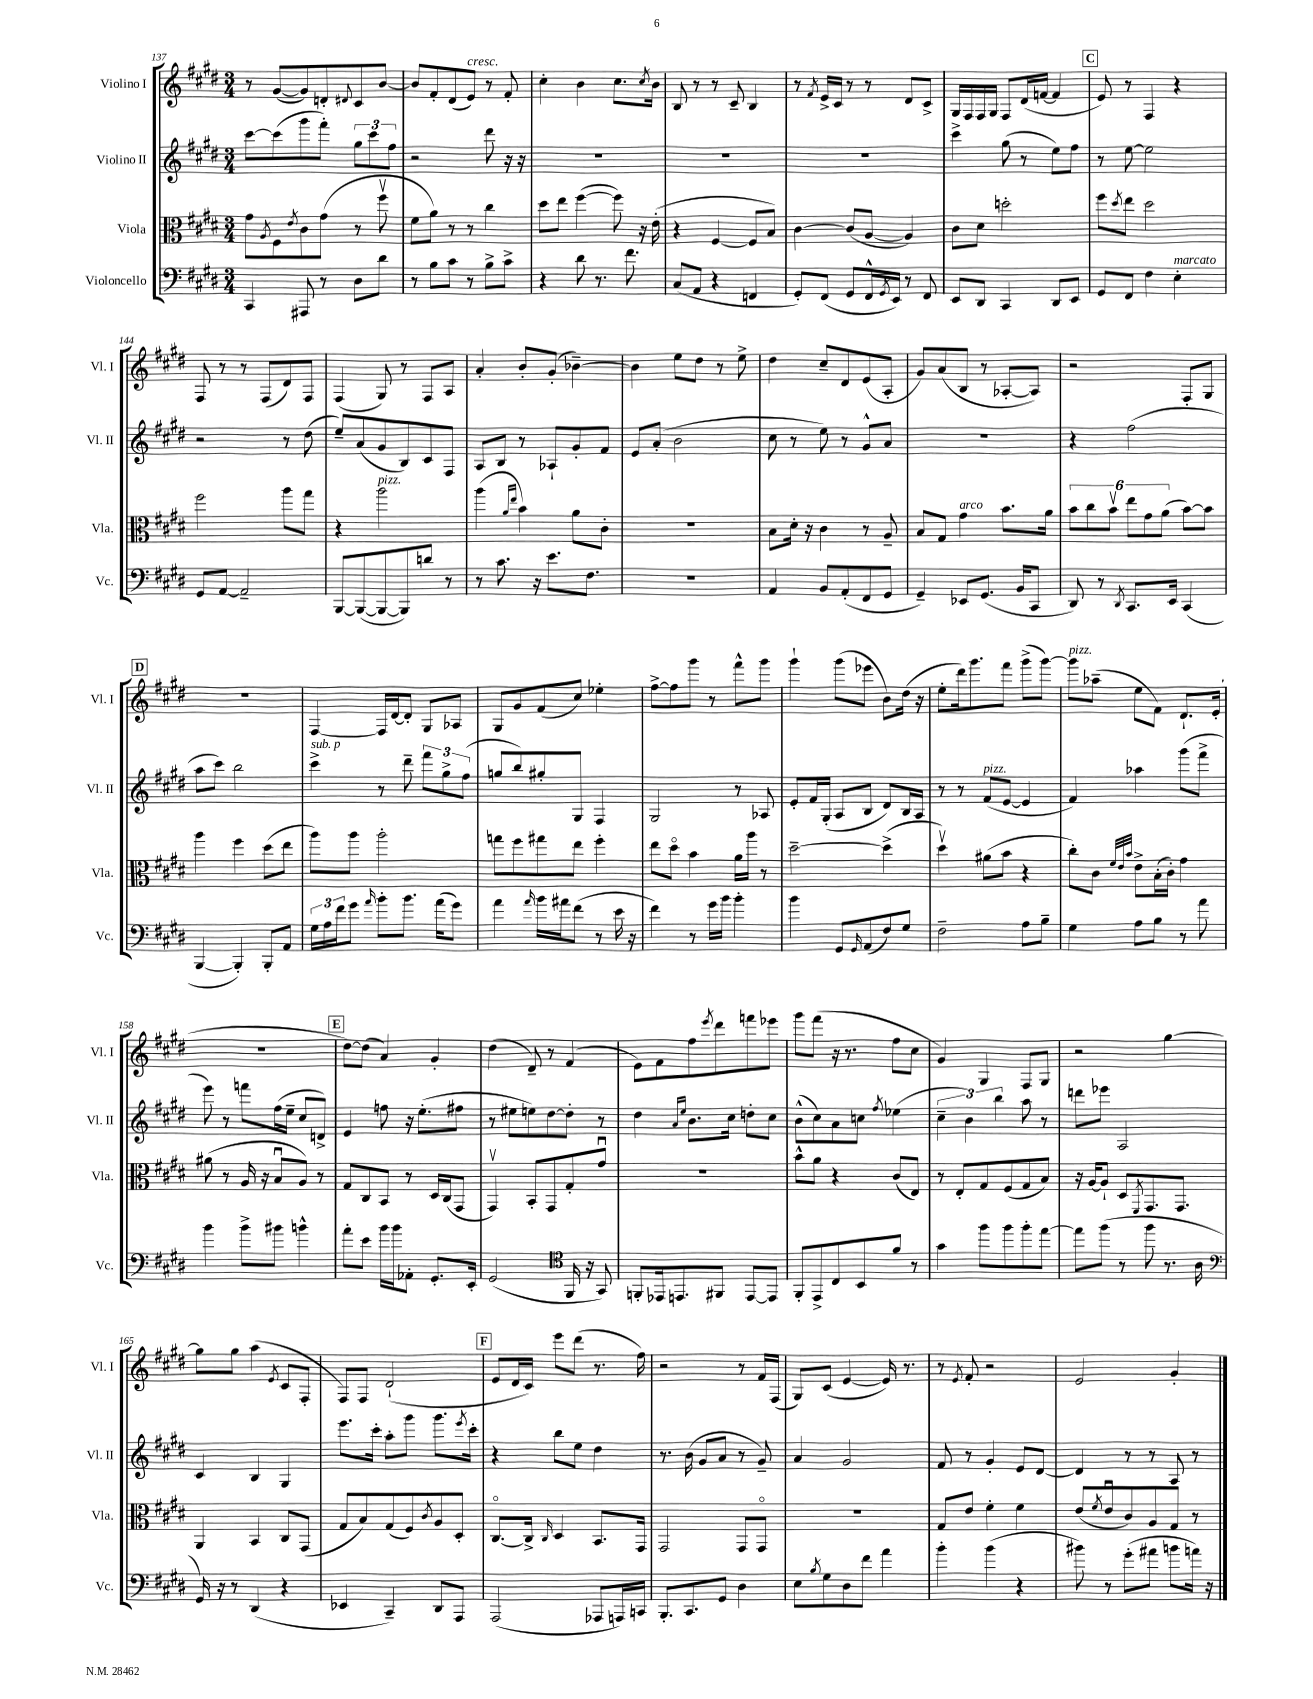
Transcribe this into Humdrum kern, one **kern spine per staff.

**kern	**kern	**kern	**kern
*part4	*part3	*part2	*part1
*staff4	*staff3	*staff2	*staff1
*I"Violoncello	*I"Viola	*I"Violino II	*I"Violino I
*I'Vc.	*I'Vla.	*I'Vl. II	*I'Vl. I
*clefF4	*clefC3	*clefG2	*clefG2
*k[f#c#g#d#]	*k[f#c#g#d#]	*k[f#c#g#d#]	*k[f#c#g#d#]
*M3/4	*M3/4	*M3/4	*M3/4
=137	=137	=137	=137
4CC#/	8g#\L	[8ccc#\L	8r
.	8qA/	.	.
.	8F#\	(8ccc#\]	([8g#/L
.	8qe/	.	.
8AAA#X/	8c#\	8ggg#\	8g#/])
8r	(8g#\J	8fff#'\J)	8dn'/
.	.	.	8qqd#X/
8D#\L	8r	12gg#\L	8c#/
.	.	12ccc#\	.
8d#\J	8ff#v\	.	[8b/J
.	.	12ff#\J	.
=138	=138	=138	=138
8r	8f#\L	2r	8b/L]
8B\L	8a\J)	.	8f#'/
8c#\J	8r	.	(8d#/
!	!	!	!LO:TX:a:i:t=cresc.
8r	8r	.	8e/J)
8B^\L	4cc#\	8ddd#\	8r
8c#^\J	.	16r	8f#'/
.	.	16r	.
=139	=139	=139	=139
4r	8dd#\L	2.r	4cc#'\
.	8ee\J	.	.
8d#\	([4ff#\	.	4b\
8.r	.	.	.
.	8ff#\])	.	8.cc#\L
8.f#\	.	.	.
.	16r	.	.
.	.	.	8qcc#/
.	(16e'\	.	16b\Jk
=140	=140	=140	=140
(8C#/L	4r	2.r	8B/
8AA/J	.	.	8r
4r	[4F#/	.	8r
.	.	.	8c#~/
4FFn/	8F#/L]	.	4B/
.	8B/J)	.	.
=141	=141	=141	=141
8GG#'/L)	[4c#\	2.r	8r
.	.	.	8qf#/
(8FF#/J	.	.	16e^/LL
.	.	.	16c#/JJ
8GG#/L	(8c#/L]	.	8r
16FF#^^/L	[8A/J	.	8r
8qGG#/	.	.	.
16EE/JJ)	.	.	.
8r	4A/])	.	8d#/L
8FF#/	.	.	8c#^/J
=142	=142	=142	=142
8EE/L	8c#\L	4ccc#^\	16G#/LL
.	.	.	16F#/
8DD#/J	8d#\J	.	16F#/
.	.	.	16G#/JJ
4CC#/	2ddn'\	(8gg#\	8F#/L
.	.	8r	(16d#/L
.	.	.	[16fn/JJ
8DD#/L	.	8ee\L)	4f/]
8EE/J	.	8ff#\J	.
!!LO:REH:place=s1:t=C
=143	=143	=143	=143
8GG#/L	8ff#\L	8r	8e/)
.	8qdd#/	.	.
8FF#/J	8ee\J	[8ee\	8r
4F#\	2dd#\	2ee\]	4F#/
!LO:TX:a:i:t=marcato	!	!	!
4E'\	.	.	4r
!!LO:LB:g=z
=144	=144	=144	=144
8GG#/L	2ff#\	2r	8F#/
[8AA/J	.	.	8r
2AA~/]	.	.	8r
.	.	.	(8F#/L
.	8aa\L	8r	8d#/)
.	8gg#\J	(8dd#\	8F#/J
=145	=145	=145	=145
[8BBB/L	4r	8ee~/L)	(4F#/
(8BBB/_	.	(8a/	.
!	!LO:TX:a:i:t=pizz.	!	!
8BBB/_	2aa\	8g#/	8G#/)
8BBB/])	.	8B/)	8r
8dn/J	.	8c#/	8F#/L
8r	.	8F#/J	8A/J
=146	=146	=146	=146
8r	(4aa\	8A/L	4a'/
8.c#\	.	8B/J	.
.	16qqa/LL	.	.
.	16qqee/JJ	.	.
.	4b\)	8r	8b'/L
16r	.	.	.
8.e\L	.	8A-X`/L	(8g#'/J
.	8a\L	8g#'/	[4b-X~\)
8.F#\J	.	.	.
.	8c#'\J	8f#/J	.
=147	=147	=147	=147
2.r	2.r	8e/L	4b-\]
.	.	(8a'/J	.
.	.	2b\	8ee\L
.	.	.	8dd#\J
.	.	.	8r
.	.	.	8ee^\
=148	=148	=148	=148
4AA/	8B\L	8cc#\	4dd#\
.	16d#'\Jk	8r	.
.	16r	.	.
8BB/L	4c#\	8ee\)	8cc#~/L
(8AA'/	.	8r	8d#/
8FF#/	8r	8g#^^/L	(8e/
8GG#/J	8A~/	8a/J	8A'/J
=149	=149	=149	=149
4GG#~/)	8B/L	2.r	8g#/L)
.	8G#/J	.	(8a/
!	!LO:TX:a:i:t=arco	!	!
8EE-X/L	4g#\	.	8B/J
(8.GG#/J	.	.	8r
.	8.b\L	.	[8A-X'/L
16BB/KL	.	.	.
8CC#/J	.	.	8A-/J])
.	16a\Jk	.	.
=150	=150	=150	=150
8DD#/)	12b\L	4r	2r
.	12cc#\	.	.
8r	.	.	.
.	12bv\J	.	.
8qDD#/	.	.	.
8.CC#/L	12ee\L	(2ff#\	.
.	12g#\	.	.
.	(12a\J	.	.
16EE/Jk	.	.	.
(4CC#/	[8b\L)	.	8F#'/L
.	8b\J]	.	8G#/J
!!LO:LB:g=z
!!LO:REH:place=s1:t=D
=151	=151	=151	=151
[4BBB/	4aa\	8aa\L	2.r
.	.	8ccc#\J)	.
4BBB'/])	4ff#\	2bb\	.
8BBB'/L	(8dd#\L	.	.
8AA/J	8ee\J	.	.
=152	=152	=152	=152
!	!	!LO:TX:a:i:t=sub. p	!
24G#\LL	8aa\L)	4ccc#^\	[4F#/
24A\	.	.	.
24f#\J	.	.	.
8g#\J	8aa\J	.	.
16qqa/	.	.	.
8b'\L	2aa'\	8r	16F#/LL]
.	.	.	[16d#/J
8.b\J	.	8ddd#~\	8d#'/J]
.	.	12fff#\L	8G#/L
(16a\KL	.	.	.
.	.	12gg#^\	.
8g#\J)	.	.	8A-X/J
.	.	(12ff#\J	.
=153	=153	=153	=153
4a\	8ggn\L	8ggn/L	8G#/L
.	8ff#\	8bb/)	8g#/
16qqa/	.	.	.
16b\LL	8gg#X\	8gg#X'/	(8f#/
16a#X\J	.	.	.
(8f#\J	8ee\J	8G#/J	8cc#/J)
8r	4ff#'\	4F#/	4ee-X'\
16e\	.	.	.
16r	.	.	.
=154	=154	=154	=154
4f#\)	8ee\L	2G#/	[8ff#^\L
.	8dd#\J	.	8ff#\]
8r	4b\	.	8ggg#\J
16g#\LL	.	.	8r
16b\JJ	.	.	.
4b'\	16a\LL	8r	8fff#^^\L
.	16aa\JJ	.	.
.	8r	8A-X/	8ggg#\J
=155	=155	=155	=155
4b\	[2dd#~\	8e'/L	4ggg#`\
.	.	16f#/L	.
.	.	(16G#'/JJ	.
8GG#/L	.	8A/L	(8ggg#\L
16qqGG#/	.	.	.
(8AA/	.	8B/J	8eee-X\J
8F#/)	(4dd#^\]	8d#/L)	8b\L)
8G#/J	.	16B/L	(16dd#\Jk
.	.	16A/JJ	16r
=156	=156	=156	=156
2F#~\	4dd#v\)	8r	8ee'\L
.	.	8r	16ddd#\k)
.	.	.	8.ggg#\
!	!	!LO:TX:a:i:t=pizz.	!
.	(8a#X\L	(8f#/L	.
.	8b\J	[8e/J	8fff#\J
8A\L	4r	4e/]	(8ggg#^\L
8B~\J	.	.	[8ggg#\J)
=157	=157	=157	=157
!	!	!	!LO:TX:a:i:t=pizz.
4G#\	8cc#'\L)	4f#/)	8ggg#\L]
.	8c#\J	.	(8aa-X~\J
.	32qqf#/LLL	.	.
.	32qqe/	.	.
.	32qqb/JJJ	.	.
8A\L	8e^\L	4aa-X\	8ee\L
8B\J	(16B'\L	.	8f#\J)
.	16c#'\JJ)	.	.
8r	4g#\	(8ggg#\L	8.d#`/L
8a\	.	8fff#^\J	.
.	.	.	(16e'/Jk
!!LO:LB:g=z
=158	=158	=158	=158
4b\	(8a#X\	8eee\)	2.r
.	8r	8r	.
8b^\L	16A/	8fffn\L	.
.	16r	.	.
8b#X\J	8Bu/L	(16ff#\L	.
.	.	16ee~\JJ	.
4bn^^\	8A/J)	8cc#/L	.
.	8r	8dn^/J)	.
!!LO:REH:place=s1:t=E
=159	=159	=159	=159
8a'\L	8G#/L	4e/	[8dd#\L)
8e\J	8C#/	.	(8dd#\J]
16b\LL	8BB/J	8ffn\	4a/)
16b\J	.	.	.
8AA-X'\J	8r	16r	.
.	.	(8.ee'\L	.
8.GG#'/L	16D#/LL	.	4g#'/
.	(16C#/J	.	.
.	8GG#/J	8ff#X\J	.
16EE'/Jk	.	.	.
=160	=160	=160	=160
(2GG#/	4GG#v/)	8r	(4dd#\
.	.	8ee#X\L	.
.	8BB'/L	8een\)	8d#~/)
.	8GG#/	[8dd#\	8r
*clefC4	*	*	*
16FF#/	8G#'/	8dd#'\J]	(4f#/
16r	.	.	.
8GG#/)	8g#u/J	8r	.
=161	=161	=161	=161
8FFn'/L	2.r	4dd#\	8e\L)
16EE-X/k	.	.	8f#\
8.EEn/	.	.	.
.	.	16qqa/LL	.
.	.	16qqee/JJ	.
.	.	8.b\L	8ff#\
.	.	.	8qeee/
8FF#X/J	.	.	8ddd#\
.	.	16cc#\Jk	.
[8EE/L	.	8ddn'\L	8fffn\
8EE/J]	.	8cc#\J	8eee-X\J
=162	=162	=162	=162
8FF#'/L	8b^^\L	(8b^^\L	8ggg#\L
8EE^/	8a\J	8cc#\)	(8fff#\J
8C#/	4r	8a\	16r
.	.	.	8.r
8BB/	.	8ccn\J	.
.	.	8qff#/	.
8f#/J	(8c#/L	(4ee-X\	8ff#\L
8r	8E/J)	.	8cc#\J
=163	=163	=163	=163
4g#\	8r	6cc#~\	4g#/)
.	8E'/L	.	.
.	.	6b\)	.
8ff#\L	8G#/	.	4G#/
.	.	6bb\	.
8ff#\	(8F#/	.	.
8ff#'\	8G#/	8aa\	8F#/L
[8ee\J	8B/J)	8r	8G#/J
=164	=164	=164	=164
8ee\L]	16r	8dddn\L	2r
.	[16A/KL	.	.
(8ff#\J	8A`/J]	8eee-X\J	.
8r	8D#/L	2A/	.
.	8qFF#/	.	.
8ff#\	8.GG#/	.	.
8.r	.	.	[4gg#\
.	8.GG#/J	.	.
16A\	.	.	.
!!LO:LB:g=z
=165	=165	=165	=165
*clefF4	*	*	*
16GG#/)	4AA/	4c#/	8gg#\L]
16r	.	.	.
8r	.	.	8gg#\J
(4DD#/	4BB/	4B/	(4aa\
.	.	.	8qe/
4r	8C#/L	4G#/	8c#/L
.	(8GG#/J	.	8F#'/J
=166	=166	=166	=166
4EE-X/	8G#/L	8.eee\L	8F#/L)
.	8B/)	.	8F#/J
.	.	16ccc#'\Jk	.
4CC#~/)	(8G#/	8aa'\L	(2d#`/
.	8F#/)	8ggg#\J	.
.	8qc#/	.	.
8DD#/L	8A/	8.ggg#\L	.
8AAA/J	8D#'/J	.	.
.	.	8qeee/	.
.	.	16ccc#'\Jk	.
!!LO:REH:place=s1:t=F
=167	=167	=167	=167
(2AAA/	[8.C#/L	4r	8e/L
.	.	.	16d#/L
.	16C#^/Jk]	.	16c#/JJ)
.	16qqC#/	.	.
.	4D#/	8bb\L	8eee\L
.	.	8ee\J	(8ddd#\J
8AAA-X/L	8.BB/L	4dd#\	8.r
16AAAn/L)	.	.	.
16CCn/JJ	16GG#/Jk	.	16ff#\)
=168	=168	=168	=168
8.BBB'/L	2GG#/	8.r	2r
8.CC#/	.	(16b\	.
.	.	8g#/L	.
8GG#/J	.	8a/J	.
4D#\	8GG#/L	8r	8r
.	8GG#/J	8g#~/)	16f#/LL
.	.	.	(16F#/JJ
=169	=169	=169	=169
8E\L	2.r	4a/	8G#/L)
8qB/	.	.	.
8G#\	.	.	(8c#/J
8D#\	.	2g#/	[4e/
8f#\J	.	.	.
4a\	.	.	16e/])
.	.	.	8.r
=170	=170	=170	=170
4b'\	8G#/L	8f#/	8r
.	.	.	8qe/
.	8e/J	8r	8f#'/
(4b\	4f#'\	4g#'/	2r
4r	4f#\	8e/L	.
.	.	[8d#/J	.
=171	=171	=171	=171
8b#X\)	(8e/L	4d#/]	2e/
.	8qf#/	.	.
8r	8eu/	.	.
(8g#'\L	8c#/)	8r	.
8a#X\J	8A/	8r	.
8bn\L	8G#/J	8A/	4g#'/
16an\Jk)	8r	8r	.
16r	.	.	.
==	==	==	==
*-	*-	*-	*-
